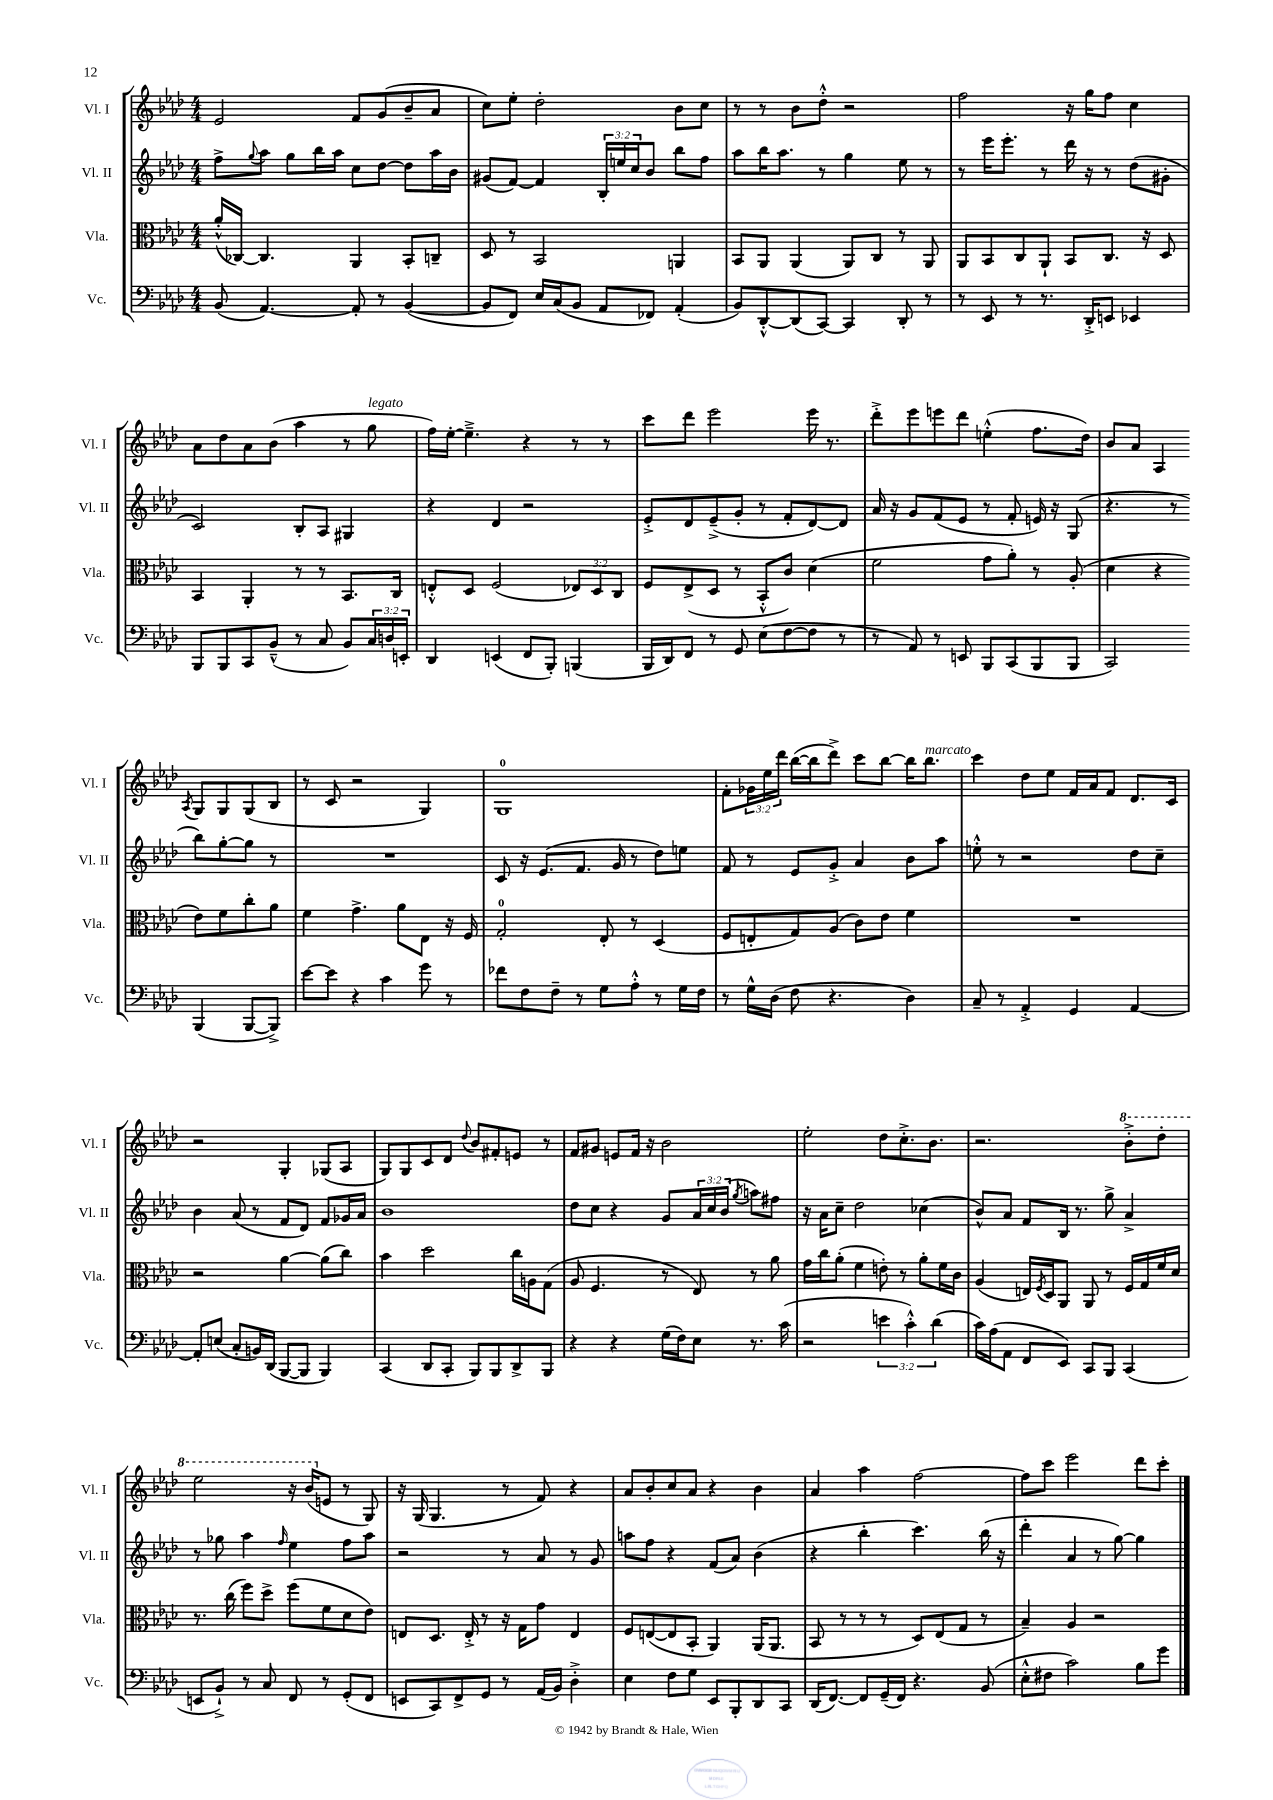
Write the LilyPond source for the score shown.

<<
\new StaffGroup <<
\new Staff = "s0" \with { instrumentName = "Vl. I" shortInstrumentName = "Vl. I" } {
    \clef treble \key aes \major \numericTimeSignature \time 4/4 \override Staff.TupletNumber.text = #tuplet-number::calc-fraction-text
    ees'2 f'8 g'8( bes'8-- aes'8 |
    c''8) ees''8-. des''2-. bes'8 c''8 |
    r8 r8 bes'8 des''8-.-^ r2 |
    f''2 r16 g''16 f''8 c''4 |
    aes'8 des''8 aes'8 bes'8( aes''4 r8 g''8^\markup { \italic "legato" } |
    f''16) ees''16~-. ees''4.---> r4 r8 r8 |
    c'''8 des'''8 ees'''2 ees'''16 r8. |
    des'''8-.-> ees'''8 e'''8 des'''8 e''4-.-^( f''8. des''16) |
    bes'8 aes'8 aes4 \acciaccatura { aes8 } g8 g8 g8( bes8 |
    r8 c'8 r2 g4) |
    g1-0 |
    f'8-. \tuplet 3/2 { ges'16 ees''16 des'''16 } bes''16~( bes''16 des'''8->) c'''8 bes''8~ bes''16 bes''8.^\markup { \italic "marcato" } |
    c'''4 des''8 ees''8 f'16 aes'16 f'8 des'8. c'16 |
    r2 g4-. ges8( aes8 |
    g8) g8 c'8 des'8 \appoggiatura { des''8 } bes'8 fis'8-. e'8 r8 |
    f'8 gis'8 e'8 f'16 r16 bes'2 |
    ees''2-. des''8 c''8.-.-> bes'8. |
    r2. \ottava #1 bes''8-.-> des'''8-. |
    ees'''2 r16 bes''16( \ottava #0 e'8 r8 g8) |
    r16 g16( g4. r8 f'8) r4 |
    aes'8 bes'8-. c''8 aes'8 r4 bes'4 |
    aes'4 aes''4 f''2~ |
    f''8 c'''8 ees'''2 des'''8 c'''8-. \bar "|." |
}
\new Staff = "s1" \with { instrumentName = "Vl. II" shortInstrumentName = "Vl. II" } {
    \clef treble \key aes \major \numericTimeSignature \time 4/4 \override Staff.TupletNumber.text = #tuplet-number::calc-fraction-text
    f''8-> \appoggiatura { g''8 } aes''8 g''8 bes''16 aes''16 c''8 des''8~ des''8 aes''16 bes'16 |
    gis'8( f'8~) f'4 \tuplet 3/2 { bes16-. e''16 c''16 } bes'8 bes''8 f''8 |
    aes''8 bes''16 aes''8. r8 g''4 ees''8 r8 |
    r8 ees'''16 ees'''8.-. r8 des'''16 r16 r8 des''8( gis'8-. |
    c'2) bes8-. aes8 gis4 |
    r4 des'4 r2 |
    ees'8-.-> des'8 ees'8--->( g'8-. r8 f'8-. des'8~) des'8 |
    aes'16 r16 g'8 f'8( ees'8 r8 f'8-. e'16) r16 g8( |
    r4. r8 bes''8) g''8~-. g''8 r8 |
    R1 |
    c'8 r16 ees'8.( f'8. g'16 r8 des''8) e''8 |
    f'8 r8 ees'8 g'8-.-> aes'4 bes'8 aes''8 |
    e''8-.-^ r8 r2 des''8 c''8-- |
    bes'4 aes'8( r8 f'8 des'8) f'8 ges'16 aes'16 |
    bes'1 |
    des''8 c''8 r4 g'8 \tuplet 3/2 { aes'16 c''16 bes'16( } \acciaccatura { g''8 } a''8) fis''8 |
    r16 aes'16 c''8-- des''2 ces''4( |
    bes'8-^) aes'8 f'8 bes16 r8. g''8-> aes'4-> |
    r8 ges''8 aes''4 \grace { f''16 } ees''4 f''8 aes''8 |
    r2 r8 aes'8 r8 g'8 |
    a''8 f''8 r4 f'8( aes'8) bes'4( |
    r4 bes''4-. c'''4.) bes''16( r16 |
    des'''4-. aes'4 r8 g''8~) g''4 \bar "|." |
}
\new Staff = "s2" \with { instrumentName = "Vla." shortInstrumentName = "Vla." } {
    \clef alto \key aes \major \numericTimeSignature \time 4/4 \override Staff.TupletNumber.text = #tuplet-number::calc-fraction-text
    aes'16-.-^( ces16~) ces4. aes,4 bes,8-. c8-- |
    des8 r8 bes,2 a,4 |
    bes,8 aes,8 aes,4( aes,8) c8 r8 aes,8 |
    aes,8 bes,8 c8 aes,8-! bes,8 c8. r16 des8 |
    bes,4 aes,4-. r8 r8 bes,8. c16 |
    e8-.-^ des8 f2( \tuplet 3/2 { ees8) des8 c8 } |
    f8 ees8->( des8 r8 bes,8-.-^ c'8) des'4( |
    f'2 g'8 aes'8-.) r8 aes8-.( |
    des'4 r4 ees'8) f'8 c''8-. aes'8 |
    f'4 g'4.-> aes'8 ees8 r16 f16 |
    g2-0-. ees8-. r8 des4( |
    f8 e8-. g8) aes8( c'8) ees'8 f'4 |
    R1 |
    r2 aes'4~ aes'8( c''8) |
    bes'4 des''2 c''16 a16 g8( |
    aes8 f4. r8 ees8) r8 aes'8 |
    g'16 c''16 aes'8-.( f'4 e'8-.) r8 aes'8-. f'16 c'16 |
    aes4( e16) \acciaccatura { f8 } des16 aes,8 aes,8 r8 f16 g16 f'16 des'16 |
    r8. c''16( f''8) des''8-> f''8( f'8 des'8 ees'8) |
    e8 des8. e16-.-> r8 r16 g16 g'8 e4 |
    f8 e8~( e8 bes,8-. aes,4) aes,16( aes,8. |
    bes,8 r8 r8 r8 des8) ees8( g8 r8 |
    bes4--) aes4 r2 \bar "|." |
}
\new Staff = "s3" \with { instrumentName = "Vc." shortInstrumentName = "Vc." } {
    \clef bass \key aes \major \numericTimeSignature \time 4/4 \override Staff.TupletNumber.text = #tuplet-number::calc-fraction-text
    bes,8( aes,4.~) aes,8-. r8 bes,4~( |
    bes,8 f,8) ees16 c16( bes,8 aes,8 fes,8) aes,4-.( |
    bes,8) des,8~-.-^ des,8( c,8~) c,4 des,8-. r8 |
    r8 ees,8 r8 r8. des,16-.-> e,8 ees,4 |
    bes,,8 bes,,8 c,8 bes,8---^( r8 c8 bes,8) \tuplet 3/2 { c16 d16 e,16-. } |
    des,4 e,4( f,8 bes,,8-.) b,,4( |
    bes,,16 des,16) f,8 r8 g,8 ees8( f8~ f8 r8 |
    r8 aes,8) r8 e,8 bes,,8 c,8( bes,,8 bes,,8 |
    c,2) bes,,4( bes,,8~ bes,,8->) |
    ees'8~ ees'8 r4 c'4 g'8 r8 |
    fes'8 f8 f8-- r8 g8 aes8-.-^ r8 g16 f16 |
    r8 g16-^ des16( f8 r4. des4) |
    c8-- r8 aes,4-.-> g,4 aes,4~ |
    aes,8-. e8( c8-. b,16) des,16( bes,,8~ bes,,8 bes,,4) |
    c,4( des,8 c,8-. bes,,8) bes,,8 des,8-> bes,,8 |
    r4 r4 g16( f16) ees8 r8. c'16( |
    r2 \tuplet 3/2 { e'4 c'4-.-^) des'4( } |
    c'16) aes16( aes,8 f,8 ees,8) c,8 bes,,8 c,4( |
    e,8 bes,8-!->) r8 c8 f,8 r8 g,8-.( f,8 |
    e,8 c,8) f,8-> g,8 r8 aes,16( bes,16) des4-.-> |
    ees4 f8 g8 ees,8 bes,,8-. des,8 c,8 |
    des,16( f,8.~) f,8 g,16--( f,16) r4. bes,8( |
    ees8-.-^ fis8 c'2) bes8 g'8 \bar "|." |
}
>>
>>
\layout { \context { \Score \remove "Bar_number_engraver" } }
